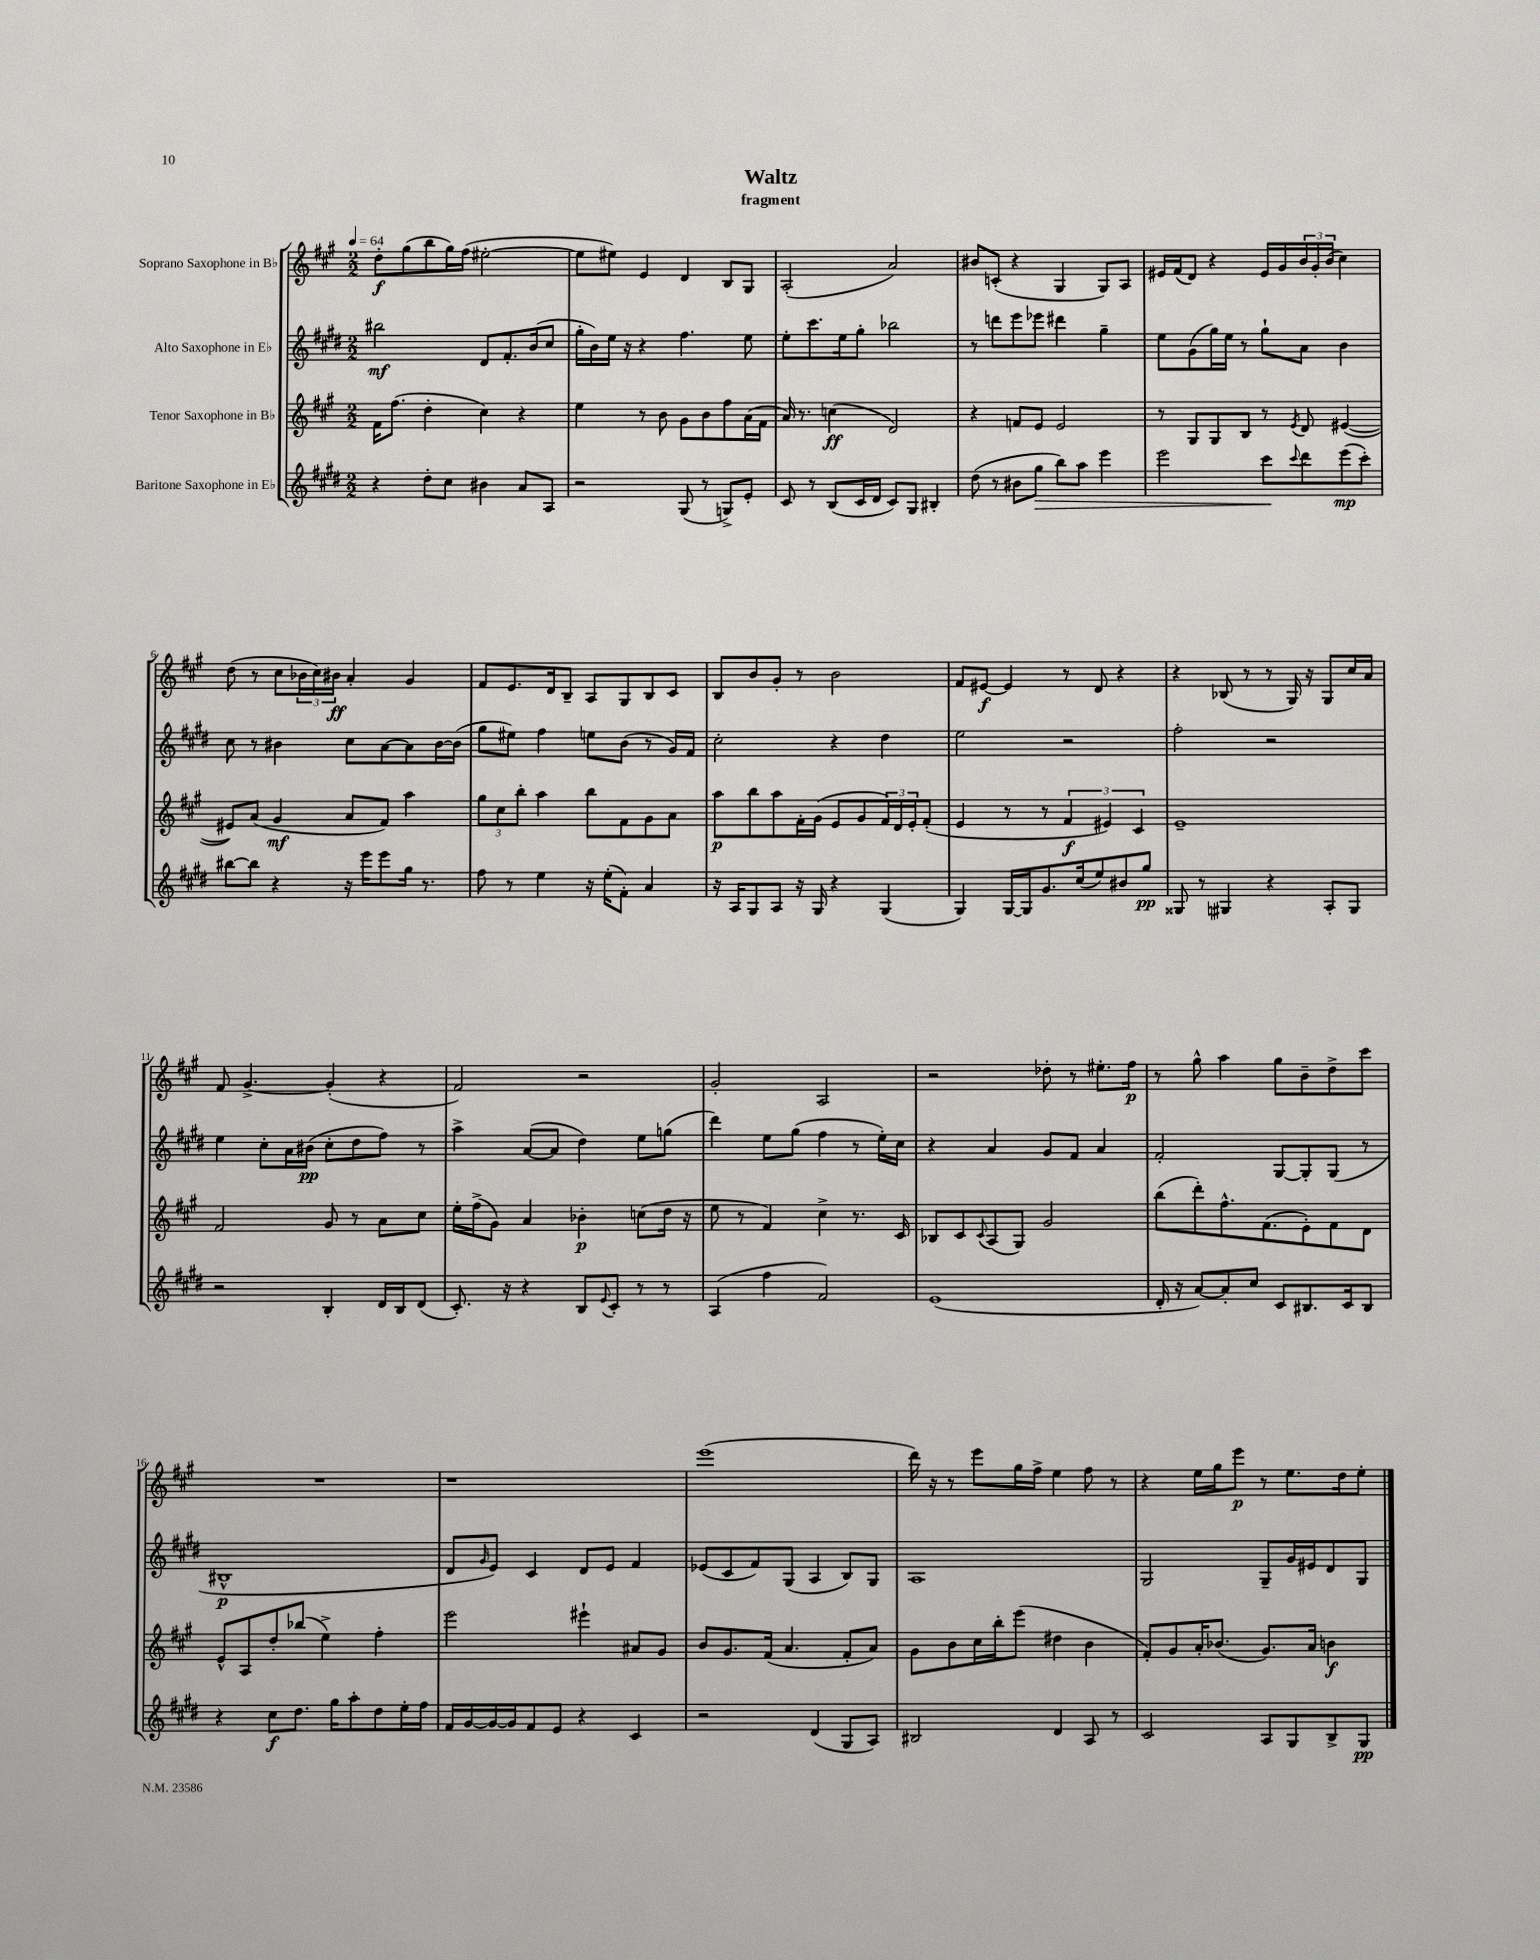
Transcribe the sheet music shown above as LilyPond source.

\header { title = "Waltz" subtitle = "fragment" }
<<
\new StaffGroup <<
\new Staff = "s0" \with { instrumentName = "Soprano Saxophone in Bb" } {
    \clef treble \key a \major \numericTimeSignature \time 2/2 \tempo 4 = 64
    d''8-.\f gis''8( b''8 gis''16) fis''16( eis''2~-. |
    eis''8 eis''8) e'4 d'4 b8 gis8 |
    a2-.( a'2) |
    bis'8 c'8-.( r4 gis4 gis8) a8 |
    eis'16 fis'16( d'8) r4 eis'16 gis'16 \tuplet 3/2 { b'16 gis'16-. b'16( } cis''4) |
    d''8( r8 cis''8 \tuplet 3/2 { bes'16 cis''16) bis'16\ff } a'4-. gis'4 |
    fis'8 e'8. d'16 b8-- a8 gis8 b8 cis'8 |
    b8 b'8 gis'8-. r8 b'2 |
    fis'8 eis'8~\f eis'4 r8 d'8 r4 |
    r4 bes8( r8 r8 gis16) r16 gis8 cis''16 a'16 |
    fis'8 gis'4.~-> gis'4-.( r4 |
    fis'2) r2 |
    gis'2-. a2 |
    r2 des''8-. r8 eis''8.-. fis''16\p |
    r8 gis''8-^ a''4 gis''8 b'8-- d''8-> cis'''8 |
    R1 |
    r1 |
    e'''1( |
    d'''16) r16 r8 e'''8 gis''16 fis''16-> e''4 fis''8 r8 |
    r4 e''16 gis''16 e'''8\p r8 e''8. d''16 e''8-. \bar "|." |
}
\new Staff = "s1" \with { instrumentName = "Alto Saxophone in Eb" } {
    \clef treble \key e \major \numericTimeSignature \time 2/2
    bis''2\mf dis'8 fis'8.-. b'16( cis''8 |
    gis''16-. b'16) e''16 r16 r4 fis''4. e''8 |
    e''8-. cis'''8. e''16 gis''8-. bes''2 |
    r8 d'''8 e'''8 ees'''8 dis'''4 gis''4-- |
    e''8 gis'8( gis''16) e''16 r8 gis''8-! a'8 b'4 |
    cis''8 r8 bis'4 cis''8 a'8~ a'8 bis'16~ bis'16( |
    gis''8 eis''8) fis''4 e''8 b'8( r8 gis'16) fis'16 |
    cis''2-. r4 dis''4 |
    e''2 r2 |
    fis''2-. r2 |
    e''4 cis''8-. a'16 bis'16\pp( cis''8-. dis''8 fis''8) r8 |
    a''4-> a'8~( a'8 dis''4) e''8 g''8( |
    dis'''4) e''8 gis''8( fis''4 r8 e''16-.) cis''16 |
    r4 a'4 gis'8 fis'8 a'4 |
    fis'2-. gis8~ gis8-. gis8( r8 |
    bis1-^\p |
    dis'8 \grace { gis'16 } e'8) cis'4 dis'8 e'8 fis'4 |
    ees'8( cis'8 fis'8) gis8( a4 b8) gis8 |
    a1 |
    gis2 gis8-- gis'16 eis'16 dis'8 gis8 \bar "|." |
}
\new Staff = "s2" \with { instrumentName = "Tenor Saxophone in Bb" } {
    \clef treble \key a \major \numericTimeSignature \time 2/2
    fis'16 fis''8.( d''4-. cis''4) r4 |
    e''4 r8 b'8 gis'8 b'8 fis''8 a'16( fis'16 |
    a'16) r8. c''4\ff( d'2) |
    r4 f'8 e'8 e'2 |
    r8 gis8 gis8 b8 r8 \acciaccatura { e'8 } d'8 eis'4~( |
    eis'8) a'8( gis'4\mf a'8 fis'8) a''4 |
    \tuplet 3/2 { gis''8 cis''8 b''8-. } a''4 b''8 fis'8 gis'8 a'8 |
    a''8\p b''8 a''8 fis'16-. gis'16( e'8 gis'8 \tuplet 3/2 { fis'16) d'16 e'16-. } fis'8-.( |
    e'4 r8 r8 \tuplet 3/2 { fis'4\f eis'4) cis'4 } |
    e'1-- |
    fis'2 gis'8 r8 a'8 cis''8 |
    e''16-. fis''16->( gis'8) a'4 bes'4-.\p c''8( d''16 r16 |
    e''8 r8 fis'4) cis''4-> r8. cis'16 |
    bes8 cis'8 \appoggiatura { cis'8 } a8( gis8) gis'2 |
    b''8( d'''8-.) fis''8.-^ fis'8.( e'8-.) fis'8 d'8 |
    e'8-^ a8 d''8-. bes''8( e''4->) fis''4-. |
    e'''2 eis'''4-! ais'8 gis'8 |
    b'8 gis'8. fis'16( a'4. fis'8-. a'8) |
    gis'8 b'8 cis''16 b''16-. e'''8( dis''4 b'4 |
    fis'8-.) gis'8 a'16-. bes'8.( gis'8.) a'16 b'4\f \bar "|." |
}
\new Staff = "s3" \with { instrumentName = "Baritone Saxophone in Eb" } {
    \clef treble \key e \major \numericTimeSignature \time 2/2
    r4 dis''8-. cis''8 bis'4 a'8 a8 |
    r2 gis8( r8 g8->) e'8-. |
    cis'8 r8 b8( cis'16 dis'16 cis'8) gis8 bis4-. |
    dis''8( r8 bis'8 gis''8\> b''8) a''8 e'''4 |
    e'''2 cis'''8\! \appoggiatura { cis'''8 } dis'''8 e'''8\mp( cis'''8-.) |
    bis''8~ bis''8 r4 r16 e'''16 e'''8 gis''16 r8. |
    fis''8 r8 e''4 r16 e''16-.( fis'8-.) a'4 |
    r16 a16 gis8 a8 r16 gis16 r4 gis4( |
    gis4) gis16~ gis16 gis'8. cis''16( e''8) bis'8 gis''8\pp |
    gisis8 r8 gis4 r4 a8-. gis8 |
    r2 b4-. dis'16 b16 dis'8( |
    cis'8.-.) r16 r4 b8 \appoggiatura { e'8 } cis'8-. r8 r8 |
    a4( fis''4 fis'2) |
    e'1( |
    dis'16-. r16 a'8~) a'8-. cis''8 cis'8 bis8. cis'16 bis8 |
    r4 cis''8\f dis''8. gis''16 a''8-. dis''8 e''16-. fis''16 |
    fis'16 gis'16~ gis'16~ gis'16 fis'8 e'8 r4 cis'4 |
    r2 dis'4( gis8 a8) |
    bis2 dis'4 a8 r8 |
    cis'2 a8 gis8 b8-> gis8\pp \bar "|." |
}
>>
>>
